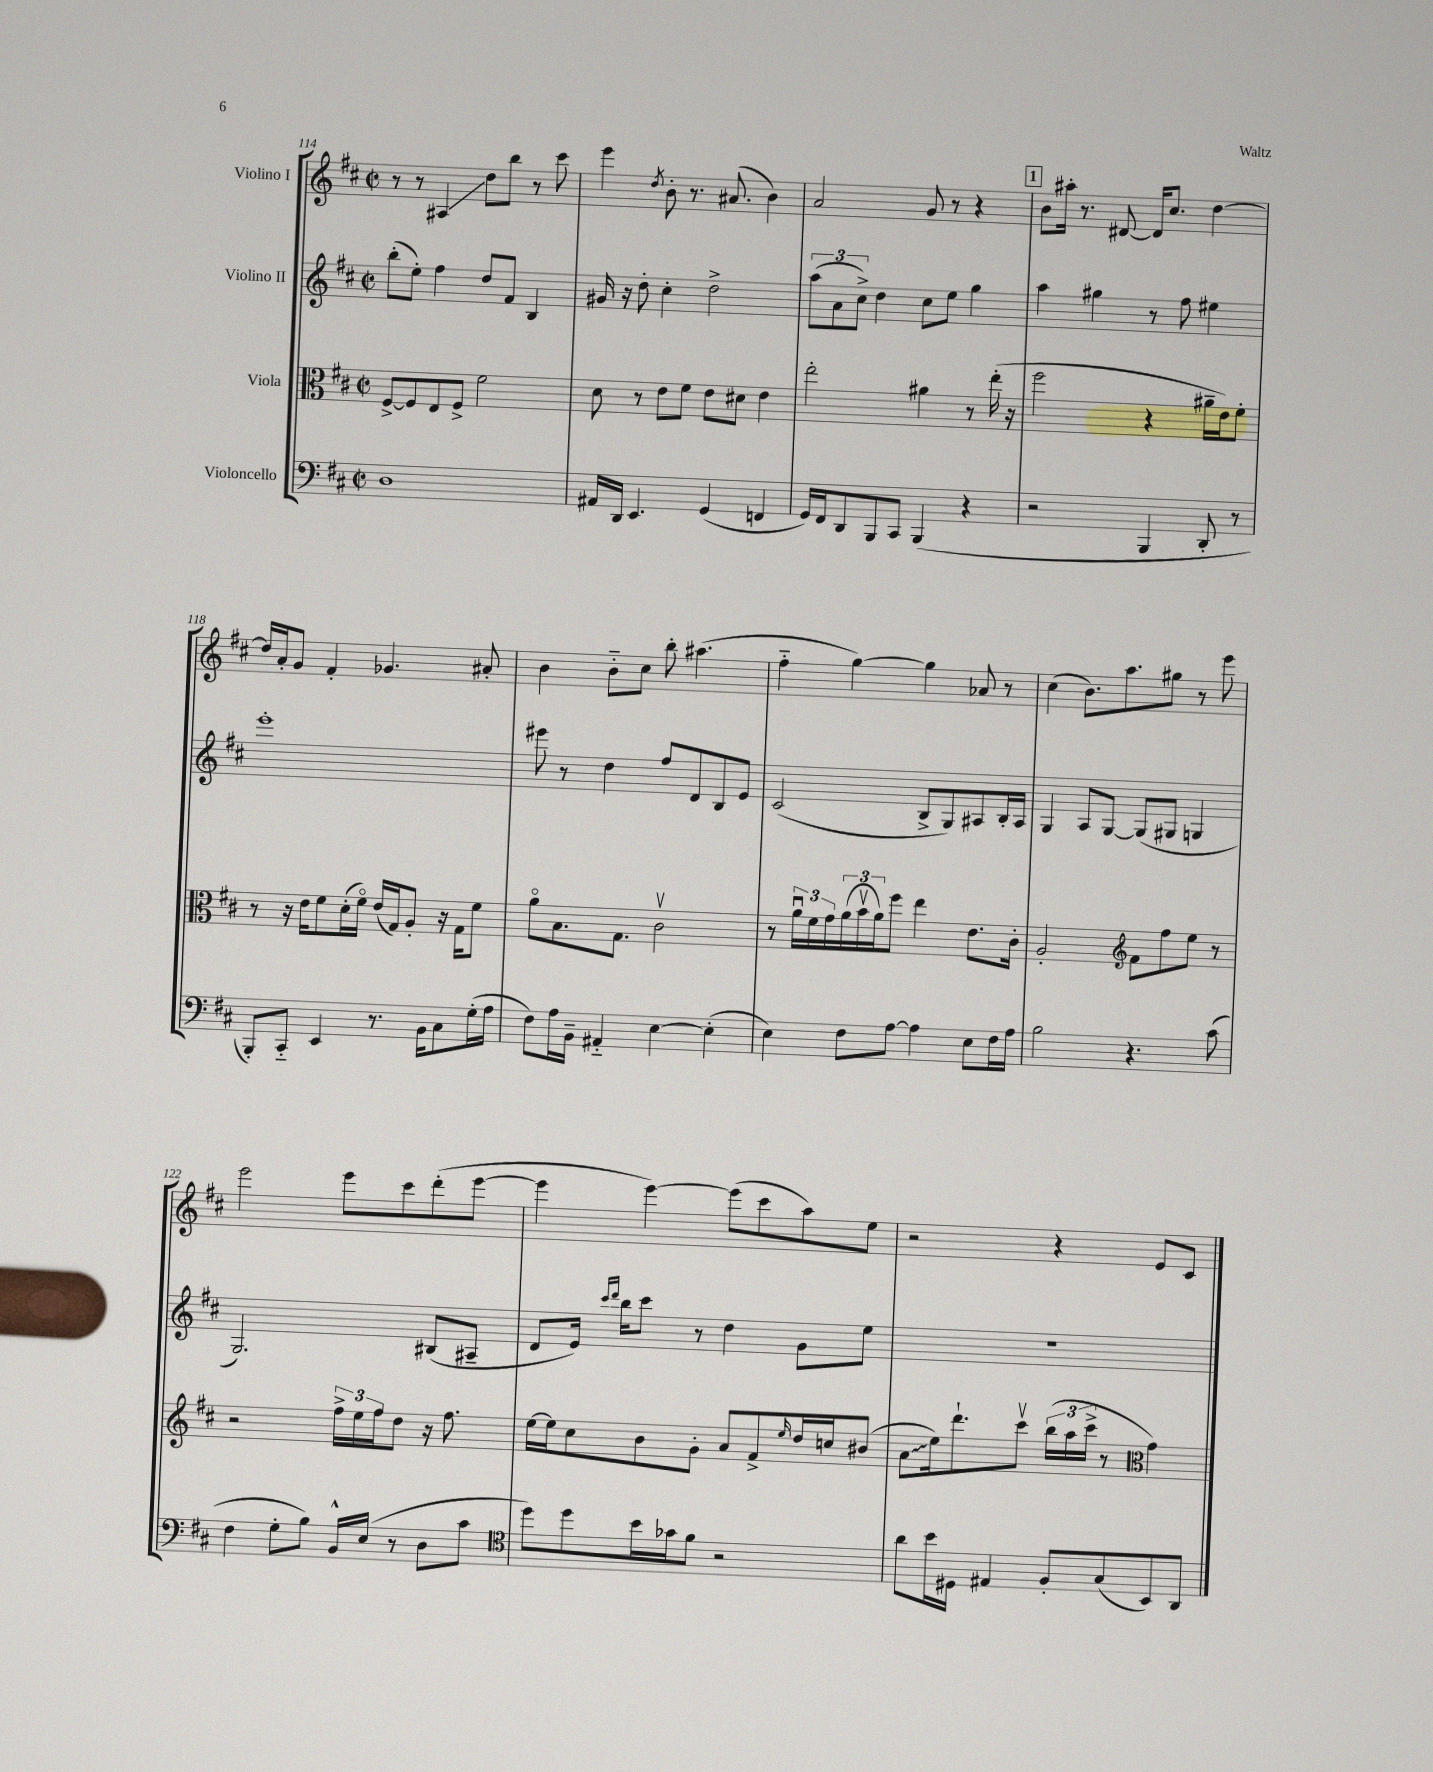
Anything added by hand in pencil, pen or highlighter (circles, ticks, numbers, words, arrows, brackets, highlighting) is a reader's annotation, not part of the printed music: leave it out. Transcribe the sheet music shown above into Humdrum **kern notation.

**kern	**kern	**kern	**kern
*staff4	*staff3	*staff2	*staff1
*clefF4	*clefC3	*clefG2	*clefG2
*k[f#c#]	*k[f#c#]	*k[f#c#]	*k[f#c#]
*M2/2	*M2/2	*M2/2	*M2/2
*met(c|)	*met(c|)	*met(c|)	*met(c|)
1D	[8F#^/L	(8bb'\L	8r
.	8F#/]	8ee'\J)	8r
.	8E/	4ff#\	4A#/
.	8F#^/J	.	.
.	2f#\	8dd/L	8dd\L
.	.	8f#/J	8bb\J
.	.	4B/	8r
.	.	.	8ccc#\
=	=	=	=
16AA#/LL	8d\	16g#/	4eee\
16DD/JJ	.	16r	.
4.EE/	8r	8dd'\	.
.	.	.	8qdd/
.	8e\L	4cc#'\	8b'\
.	8f#\J	.	8.r
(4GG/	8e\L	2dd^\	.
.	.	.	(8.a#/
.	8d#\J	.	.
4FF/	4e\	.	4b\)
=	=	=	=
16GG/LL)	2ee'\	(12aa\L	2a/
16FF#/J	.	.	.
.	.	12a\	.
8DD/	.	.	.
.	.	12cc#^\J)	.
8BBB/	.	4dd\	.
8CC#/J	.	.	.
(4BBB/	4a#\	8cc#\L	8g/
.	.	8ee\J	8r
4r	8r	4gg\	4r
.	(16ee'\	.	.
.	16r	.	.
=	=	=	=
2r	2ff#\	4aa\	8b\L
.	.	.	16aa#'\Jk
.	.	.	8.r
.	.	4gg#\	.
.	.	.	[8d#/
4BBB/	4r	8r	16d#/]LK
.	.	.	8.cc#/J
.	.	8ff#\	.
8DD'/	16a#~\LL	4ee#\	[4dd\
.	16e\J)	.	.
8r	8f#'\J	.	.
=	=	=	=
8BBB'/L)	8r	1eee'	16dd/]LL
.	.	.	16a'/J
8CC#'~/J	16r	.	8g/J
.	16e\LK	.	.
4EE/	8f#\	.	4f#'/
.	(16d'\L	.	.
.	16f#o\JJ)	.	.
8.r	(16e/LL	.	4.g-/
.	16G/J)	.	.
.	8A'/J	.	.
16BB\LK	.	.	.
8C#\	16r	.	.
.	16G\LK	.	.
(16G'\L	8f#\J	.	8a#'/
16A\JJ	.	.	.
=	=	=	=
8F#\L)	8ao\L	8eee#\	4b\
16A\L	8.B\	8r	.
16BB~\JJ	.	.	.
4AA#'~/	.	4dd\	8b'~\L
.	8.G\J	.	.
.	.	.	8cc#\J
[4E\	2c#v\	8ff#/L	8bb'\
.	.	8d/	(4.aa#\
(4E'\]	.	8B/	.
.	.	8e/J	.
=	=	=	=
4E\)	8r	(2c#/	4ff#'~\
.	24au\LL	.	.
.	24f#\	.	.
.	24g\	.	.
8F#\L	(24a\	.	[4gg\)
.	24bv\	.	.
.	24a\J)	.	.
[8A\J	8ff#\J	.	.
4A\]	4ee\	8B^/L	4gg\]
.	.	8G/)	.
8E\L	8.e\L	8A#/	8a-/
16F#\L	.	16B'/L	8r
16A\JJ	16c#'\Jk	16A#/JJ	.
=	=	=	=
2B\	2A'/	4G/	(4cc#\
.	.	8A/L	8.b\L)
.	.	[8G/J	.
.	.	.	8.aa\
*	*clefG2	*	*
4.r	8f#\L	(8G/]L	.
.	8ff#\	8G#/J	8gg#\J
.	8ee\J	4G/	8r
(8c#\	8r	.	8eee\
=	=	=	=
4F#\	2r	2.G/)	2eee\
8G'\L	.	.	.
8B\J)	.	.	.
16BB^^/LL	24ff#^\LL	.	8eee\L
.	24ee\	.	.
(16E/JJ	.	.	.
.	24ff#\J	.	.
8r	8dd\J	.	8ccc#\
8D\L	16r	(8B#/L	(8ddd'\
.	8.ff#\	.	.
8c#\J	.	8A#~/J	[8eee\J
=	=	=	=
*clefC4	*	*	*
8dd\L)	[16ee\LL	8d/L	4eee\]
.	16ee\]J	.	.
8dd\	8cc#\	16e/Jk)	.
.	.	16qqccc#/LL	.
.	.	16qqddd/JJ	.
.	.	16bb\LK	.
16b\L	8b\	8ccc#\J	[4eee\)
16g-\J	.	.	.
8f#\J	8g'\J	8r	.
2r	8a/L	4dd\	(8eee\]L
.	8f#^/	.	8ccc#\
.	16qqee/	.	.
.	16dd/L	8g\L	8aa\)
.	16cc/J	.	.
.	(8b#/J	8ee\J	8ee\J
=	=	=	=
8a\L	8a\L	1r	2r
16b\L	16ee\k)	.	.
16D#\JJ	8.ddd`\	.	.
4E#/	.	.	.
.	8ccc#v\J	.	.
8F#'/L	(24bb\LL	.	4r
.	24aa\	.	.
.	24ccc#^\JJ	.	.
(8G/	8r	.	.
*	*clefC3	*	*
8BB/)	4g\)	.	8e/L
8AA/J	.	.	8c#/J
==	==	==	==
*-	*-	*-	*-
